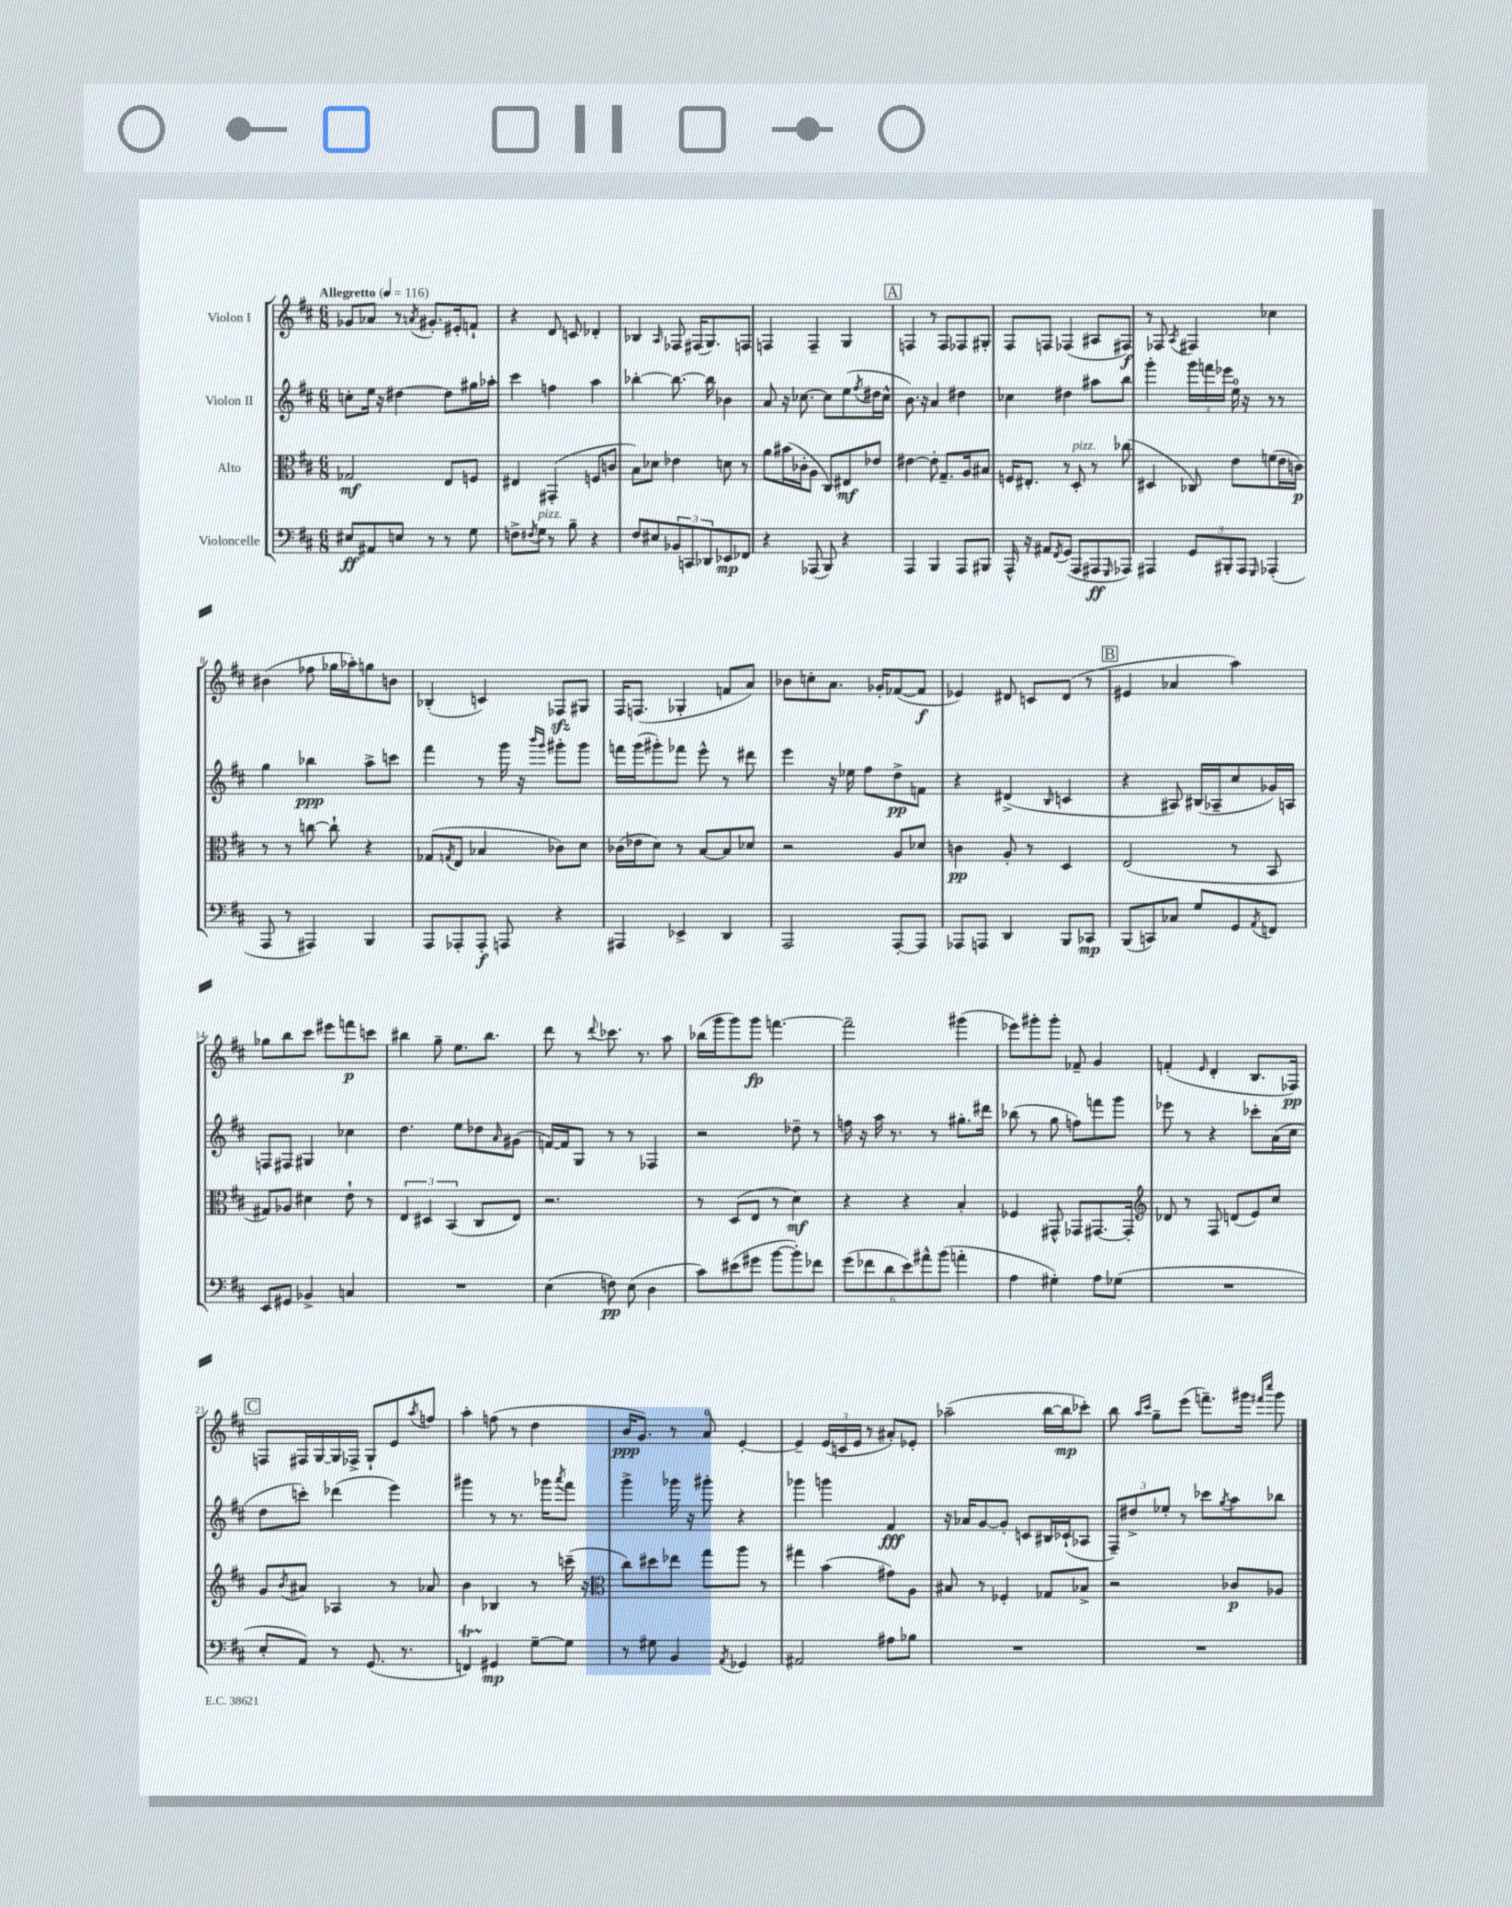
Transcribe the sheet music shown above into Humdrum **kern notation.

**kern	**kern	**kern	**kern
*staff4	*staff3	*staff2	*staff1
*clefF4	*clefC3	*clefG2	*clefG2
*k[f#c#]	*k[f#c#]	*k[f#c#]	*k[f#c#]
*M6/8	*M6/8	*M6/8	*M6/8
*MM116	*MM116	*MM116	*MM116
8E#	2G-	8cc'	8g-
8AA#	.	16ee	8a-
.	.	16r	.
8E	.	[4dd#	8r
.	.	.	8qa
8r	.	.	8.g#'
8r	8E	8dd#]	.
.	.	.	16e#'
8G	8F	16gg#	8f`
.	.	16aa-'	.
=	=	=	=
8F^	4E#	4ccc#	4r
8qF#	.	.	.
8G	.	.	.
8r	(4GG#'	4ff	8d
8B~	.	.	8c
4r	8F	4aa	4d-'
.	8c	.	.
=	=	=	=
8F#	8B)	[4bb-'	4B-
8E#	8d-	.	.
.	.	.	16qqA
12BB-	4e-	8.bb-_	8F-
12CC	.	.	.
.	.	.	(16F#
12DD-	.	.	.
.	.	16bb-]	8.G)
8EE-	8d	4b-	.
8FF-	8r	.	8F
=	=	=	=
4r	8a	8a	4F
.	(16b#	16r	.
.	16c-'	[8.cc-	.
(8AAA-	8A	.	4F~
8BBB)	8C#)	8cc-]	.
4r	8E#	(8ee	4G
.	.	8qff#	.
.	8e-	16dd#	.
.	.	16cc-^^	.
=	=	=	=
4AAA	[4e#	8.b)	4F
.	.	16r	.
4BBB	8e#']	4a	8r
.	8.G~	.	8F
8AAA	.	4dd#	8F-
.	16A	.	.
8BBB#	8B#	.	8G#'
=	=	=	=
16AAA^^	16F	4cc-	8F#
16r	8.E#'	.	.
8AA#	.	.	8F
8qFF#	.	.	.
(8GG	8r	4dd#	(4F-
8AAA	8D'	.	.
8AAA#	8r	8aa#	8A#
16qqGGG	.	.	.
8AAA-)	(8cc-	8bb	8F#)
=	=	=	=
4AAA#	4D#	4ggg'	8r
.	.	.	8F-
.	.	.	8qA
12GG	8C-)	24ggg	4F#
.	.	24fff	.
12BBB#'	.	24eee-	.
.	8e	16ee	.
12AAA#	.	.	.
.	.	16r	.
16qqGGG	.	.	.
(4AAA-'	(8f	8r	4cc-
.	16e	8r	.
.	16c)	.	.
=	=	=	=
8AAA	8r	4gg	(4b#
8r	8r	.	.
4AAA#)	[8cc	4bb-	8ff-
.	8cc`]	.	16gg-
.	.	.	16aa-')
4BBB	4r	8aa^	8gg
.	.	8ccc	8b
=	=	=	=
8AAA	(8G-	4fff#	(4B-'
.	8qG	.	.
8AAA-'	8E	.	.
8AAA-'	4B-	8r	4c)
8AAA	.	16ggg	.
.	.	16r	.
.	.	16qqbbb	.
.	.	16qqggg	.
4r	8c-)	8ggg#'	8F-
.	8d	8ggg#	8G#
=	=	=	=
4AAA#	(16c-	16fff	16F#
.	16e-	(16ggg	(8.F
.	8d)	8ggg#')	.
4EE-^	8r	8fff-	4G-'
.	[8B	8eee^^	.
4DD	8B]	8r	8f
.	8d-	8ddd#	8a)
=	=	=	=
2AAA	2r	4eee	8b-
.	.	.	8cc'
.	.	16r	8.a
.	.	16ee-	.
.	.	8ff#	.
.	.	.	16g-'
[8AAA'	8A	8dd^	([8f-
8AAA]	8d-	8f	8f-]
=	=	=	=
8AAA-	4c	4r	4e-)
8AAA	.	.	.
4DD	8A'	(4d#^	8d#
.	8r	.	8c
.	.	16qqB	.
8BBB	4D	4c	(8d#
8CC-	.	.	8r
=	=	=	=
(8BBB	(2E	4r	4e#
8CC)	.	.	.
8C-	.	8A#)	4a-
8G	.	(16B#	.
.	.	16A-~	.
8GG	8r	8cc#	4aa)
8qAA	.	.	.
8FF	8BB	16g-)	.
.	.	16A	.
=	=	=	=
8EE	8G#)	8F	8gg-
8GG#	8A-	8F#	8bb
4BB-^	4d#	4G#	8ccc#
.	.	.	8eee#
4C	8e`	4cc-	8fff
.	8r	.	8ccc
=	=	=	=
2.r	6E	4.dd	4bb#
.	6D#	.	.
.	.	.	8gg~
.	(6BB	.	.
.	.	8ee	8.ee
.	8C#	8dd-	.
.	.	.	8.bb#
.	.	16qqa	.
.	8E)	(8g#	.
=	=	=	=
(4E	2.r	[16f)	8ddd
.	.	16f]	.
.	.	8G	8r
.	.	.	8qqddd
8F)	.	8r	8.ccc-
(8E	.	8r	.
.	.	.	8.r
4D	.	4F-	.
.	.	.	8aa
=	=	=	=
8c#)	8r	2r	(16bb-
.	.	.	16ggg
(8e#	(8D	.	8ggg)
8g#	8E	.	8ggg
[8b	8r	.	[4.fff
8b'])	4d)	8dd-~	.
8f-	.	8r	.
=	=	=	=
(12g	4r	16ff	2fff~]
.	.	16r	.
12f-	.	.	.
.	.	16aa	.
12d	.	.	.
.	.	8.r	.
12e)	4r	.	.
12a#^^	.	.	.
.	.	8r	.
(12b	.	.	.
4a'	4B'	8.gg#'	(4ggg#
.	.	16ddd#	.
=	=	=	=
4A	4F-	(8bb-	8eee-)
.	.	8r	8ggg#'
4G#')	8GG#^^	8gg	8ggg#'
.	8GG-	8ff)	8f-~
8A	[8.GG#	8fff	4g
(8G-	.	8ggg	.
.	16GG#']	.	.
=	=	=	=
*	*clefG2	*	*
2.r	8d-	8eee-	(4f'
.	8r	8r	.
.	.	.	16qqe
.	8F#	4r	4d'
.	(8d	.	.
.	8e)	8ccc-'	8.B
.	8cc#	(16a	.
.	.	16cc#	16F-)
=	=	=	=
8E'	8g	8dd	8F
.	8qb	.	.
8AA)	8a#	8ccc')	16F#
.	.	.	[16G
8r	4A-	(4ddd-	16G]
.	.	.	16F-^
(8.GG	.	.	8G`
.	8r	4eee)	8e
8.r	.	.	.
.	.	.	8qaa
.	8a-	.	8ff
=	=	=	=
4FF)	4b	4ggg#	4aa'
4GG#	4B-	8r	(8ff
.	.	8.r	8r
[8G~	8r	.	4dd
.	.	16ggg-	.
.	.	8qaaa	.
8G]	(16ccc~	8fff#	.
.	16r	.	.
=	=	=	=
*	*clefC3	*	*
8r	8cc#)	4ggg^	16b
.	.	.	8.g)
8G#	8dd#	.	.
4BB	8ee-	16ggg-	8r
.	.	16r	.
.	8gg	8ggg#'	8a
8qAA	.	.	.
4GG-	8aa	4r	[4e'
.	8r	.	.
=	=	=	=
2AA#	4gg#	4ggg-	4e~]
.	(4b	4ggg	(24e
.	.	.	24c
.	.	.	24e
.	.	.	8r
8A#	8g#)	4f#	8a#')
8B-	8A	.	8e-'
=	=	=	=
2.r	8B#	16r	(2aa-~
.	.	16a-	.
.	8r	[8g	.
.	4F-'	8g']	.
.	.	8c	.
.	8G-	16B#	[16bb
.	.	(16c-`	16bb]
.	8B-^	8A-	8ccc-')
=	=	=	=
2.r	2r	12F#~)	8bb
.	.	12dd#^	.
.	.	.	16qqaa
.	.	.	16qqccc#
.	.	.	8gg~
.	.	12ee-'	.
.	.	8r	(8eee
.	.	8ccc-	8.fff~)
.	.	8qgg	.
.	8c-	8aa	.
.	.	.	16ggg#
.	.	.	16qqfff#
.	.	.	16qqcccc#
.	8A-	8bb-	8ggg#
==	==	==	==
*-	*-	*-	*-
